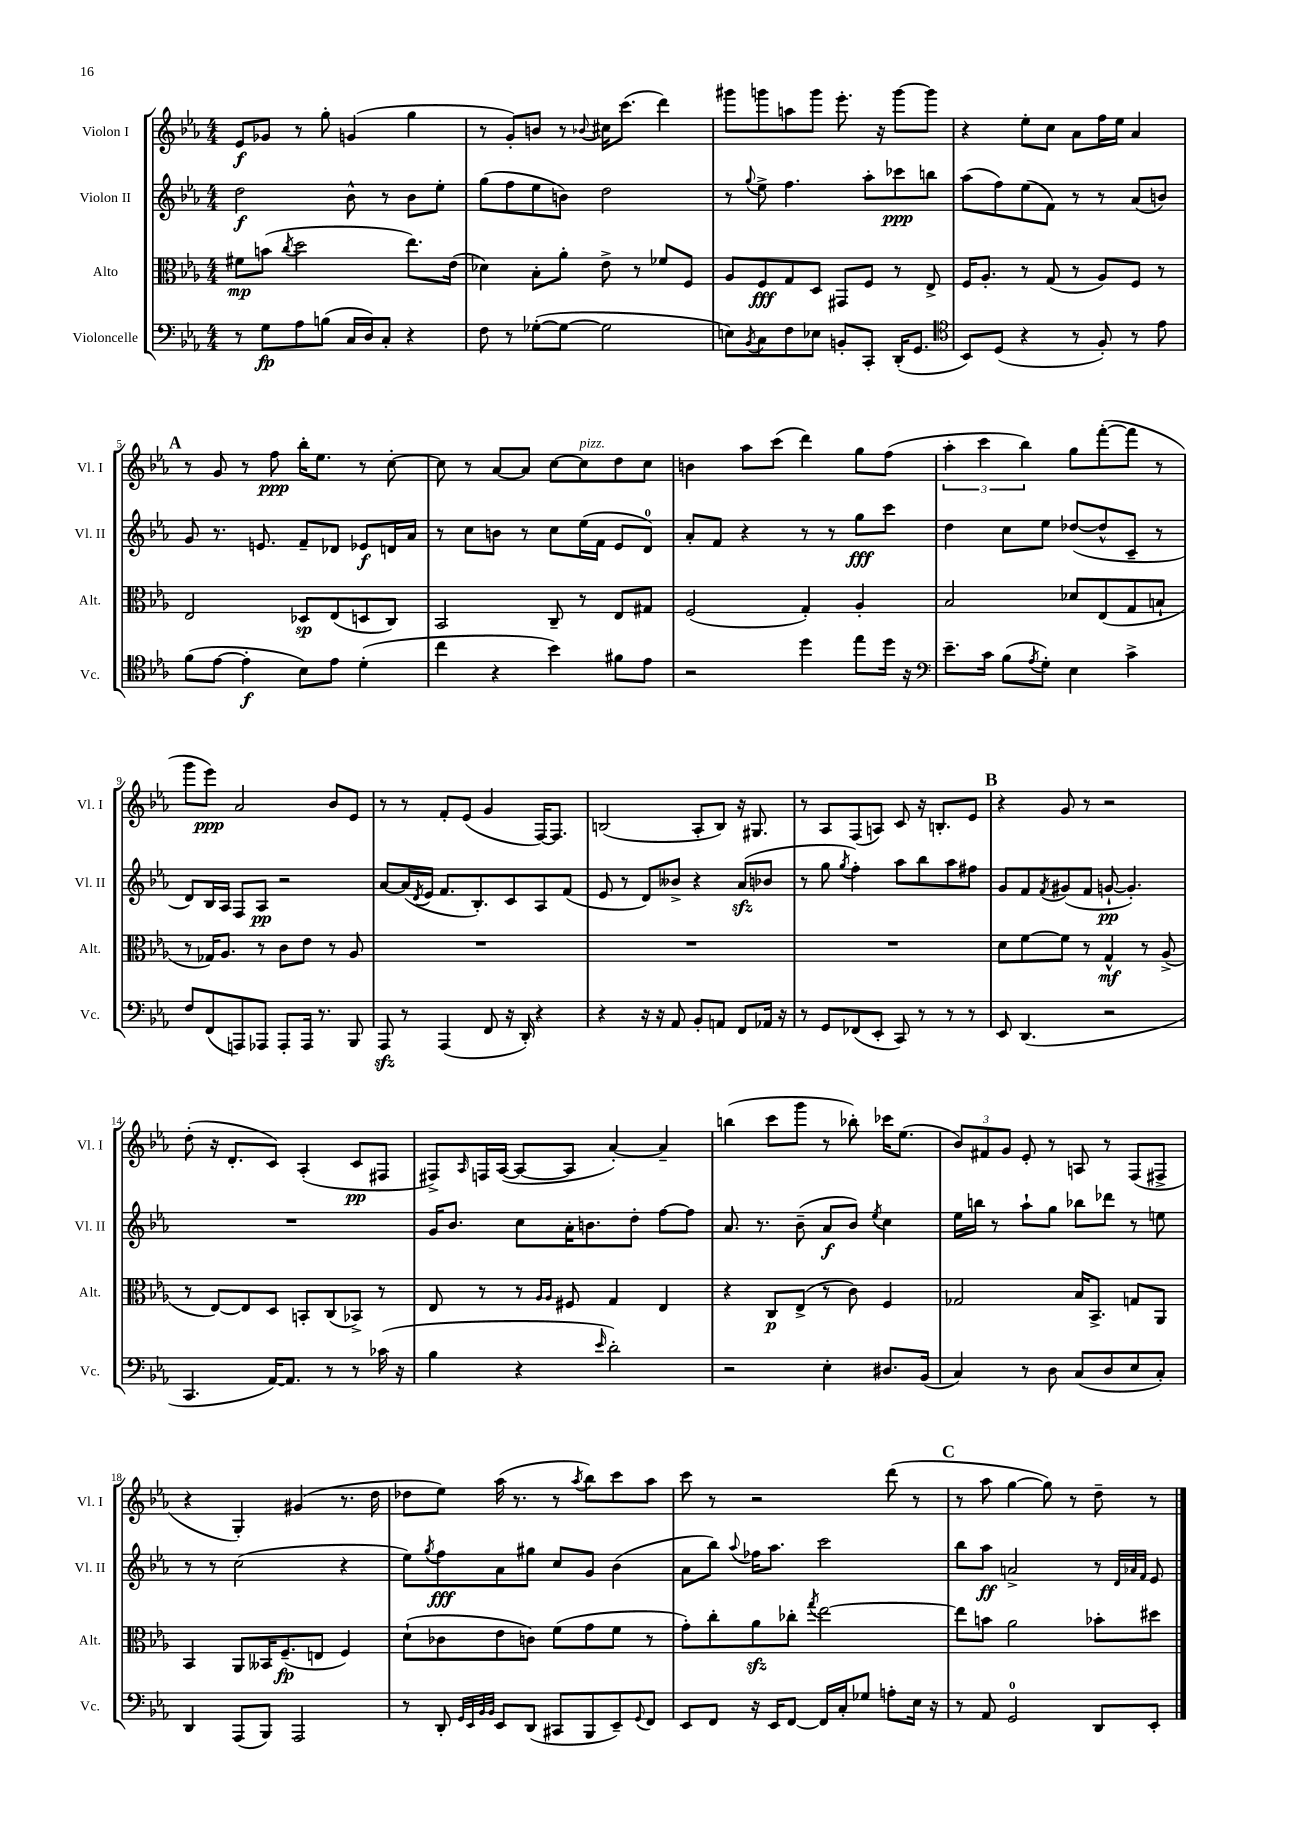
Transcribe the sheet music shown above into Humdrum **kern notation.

**kern	**dynam	**kern	**dynam	**kern	**dynam	**kern	**dynam
*part4	*part4	*part3	*part3	*part2	*part2	*part1	*part1
*staff4	*staff4	*staff3	*staff3	*staff2	*staff2	*staff1	*staff1
*I"Violoncelle	*	*I"Alto	*	*I"Violon II	*	*I"Violon I	*
*I'Vc.	*	*I'Alt.	*	*I'Vl. II	*	*I'Vl. I	*
*clefF4	*	*clefC3	*	*clefG2	*	*clefG2	*
*k[b-e-a-]	*	*k[b-e-a-]	*	*k[b-e-a-]	*	*k[b-e-a-]	*
*M4/4	*	*M4/4	*	*M4/4	*	*M4/4	*
=1	=1	=1	=1	=1	=1	=1	=1
8r	.	8f#X\L	mp	2dd\	f	8e-/L	f
8G\L	fp	(8bn\J	.	.	.	8g-X/J	.
.	.	8qcc/	.	.	.	.	.
8A-\	.	2dd\	.	.	.	8r	.
(8Bn\J	.	.	.	.	.	8gg'\	.
16C/LL	.	.	.	8b-^^\	.	(4gn/	.
16D/J)	.	.	.	.	.	.	.
8C'/J	.	.	.	8r	.	.	.
4r	.	8.ee-\L)	.	8b-\L	.	4gg\	.
.	.	.	.	8ee-'\J	.	.	.
.	.	(16e-\Jk	.	.	.	.	.
=2	=2	=2	=2	=2	=2	=2	=2
8F\	.	4d-X\)	.	(8gg\L	.	8r	.
8r	.	.	.	8ff\	.	8g'/L)	.
([8G-X'\L	.	8B-'\L	.	8ee-\	.	8bn/J	.
8G-\J_	.	8a-'\J	.	8bn\J)	.	8r	.
.	.	.	.	.	.	8qqb-X/	.
2G-\]	.	8e-^\	.	2dd\	.	16cc#X\KL	.
.	.	.	.	.	.	(8.ccc\J	.
.	.	8r	.	.	.	.	.
.	.	8f-X/L	.	.	.	4ddd\)	.
.	.	8F/J	.	.	.	.	.
=3	=3	=3	=3	=3	=3	=3	=3
8En\L)	.	8A-/L	.	8r	.	8ggg#X\L	.
8qBB-/	.	.	.	8qqgg/	.	.	.
8C\	.	8F/	fff	8ee-^\	.	8gggn\	.
8F\	.	8G/	.	4.ff\	.	8aan\	.
8E-X\J	.	8D/J	.	.	.	8ggg\J	.
8BBn'/L	.	8GG#X/L	.	.	.	8.eee-'\	.
8CC'/J	.	8F/J	.	8aa-'\L	.	.	.
.	.	.	.	.	.	16r	.
(16DD'/KL	.	8r	.	8ccc-X\	ppp	[8ggg\L	.
8.GG/J	.	.	.	.	.	.	.
.	.	8E-^/	.	8bbn\J	.	8ggg\J]	.
=4	=4	=4	=4	=4	=4	=4	=4
*clefC4	*	*	*	*	*	*	*
8BB-/L)	.	16F/KL	.	(8aa-\L	.	4r	.
.	.	8.A-'/J	.	.	.	.	.
(8D/J	.	.	.	8ff\)	.	.	.
4r	.	8r	.	(8ee-\	.	8ee-'\L	.
.	.	(8G/	.	8f\J)	.	8cc\J	.
8r	.	8r	.	8r	.	8a-\L	.
8F'/)	.	8A-/L)	.	8r	.	16ff\L	.
.	.	.	.	.	.	16ee-\JJ	.
8r	.	8F/J	.	(8a-/L	.	4a-/	.
8e-\	.	8r	.	8bn/J)	.	.	.
!!LO:LB:g=z
!!LO:REH:place=s1:t=A
=5	=5	=5	=5	=5	=5	=5	=5
(8f\L	.	2E-/	.	8g/	.	8r	.
[8e-\J	.	.	.	8.r	.	8g/	.
4e-'\]	f	.	.	.	.	8r	.
.	.	.	.	8.en/	.	.	.
.	.	.	.	.	.	8ff\	ppp
8B-\L)	.	8D-X/L	sp	8f~/L	.	16bb-'\KL	.
.	.	.	.	.	.	8.ee-\J	.
8e-\J	.	(8E-/	.	8d-X/J	.	.	.
(4d'\	.	8Dn/	.	8e-X/L	f	8r	.
.	.	8C/J)	.	16dn/L	.	[8cc'\	.
.	.	.	.	16a-/JJ	.	.	.
=6	=6	=6	=6	=6	=6	=6	=6
4cc\	.	2BB-/	.	8r	.	8cc\]	.
.	.	.	.	8cc\L	.	8r	.
4r	.	.	.	8bn\J	.	[8a-/L	.
.	.	.	.	8r	.	8a-/J]	.
4b-\)	.	8C~/	.	8cc\L	.	[8cc\L	.
!	!	!	!	!	!	!LO:TX:a:i:t=pizz.	!
.	.	8r	.	(16ee-\L	.	8cc\]	.
.	.	.	.	16f\JJ	.	.	.
8f#X\L	.	8E-/L	.	8e-/L	.	8dd\	.
8e-\J	.	8G#X/J	.	8d/J)	.	8cc\J	.
=7	=7	=7	=7	=7	=7	=7	=7
2r	.	(2F/	.	8a-'/L	.	4bn\	.
.	.	.	.	8f/J	.	.	.
.	.	.	.	4r	.	8aa-\L	.
.	.	.	.	.	.	(8ccc\J	.
4dd\	.	4G'/)	.	8r	.	4ddd\)	.
.	.	.	.	8r	.	.	.
8ee-\L	.	4A-'/	.	8gg\L	fff	8gg\L	.
16dd\Jk	.	.	.	8ccc\J	.	(8ff\J	.
16r	.	.	.	.	.	.	.
=8	=8	=8	=8	=8	=8	=8	=8
*clefF4	*	*	*	*	*	*	*
8.e-~\L	.	2B-/	.	4dd\	.	6aa-'\	.
.	.	.	.	.	.	6ccc\	.
16c\Jk	.	.	.	.	.	.	.
(8B-\L	.	.	.	8cc\L	.	.	.
.	.	.	.	.	.	6bb-\)	.
8qA-/	.	.	.	.	.	.	.
8G'\J)	.	.	.	8ee-\J	.	.	.
4E-\	.	8d-X/L	.	([8dd-X/L	.	8gg\L	.
.	.	(8E-/	.	8dd-^^/]	.	([8fff'\	.
4c^\	.	8G/	.	8c~/J	.	8fff\J]	.
.	.	8Bn`/J	.	8r	.	8r	.
!!LO:LB:g=z
=9	=9	=9	=9	=9	=9	=9	=9
8F/L	.	8r	.	8d/L)	.	8ggg\L	.
(8FF/	.	16G-X/KL)	.	16B-/L	.	8eee-\J)	ppp
.	.	8.A-/J	.	16A-/JJ	.	.	.
8AAAn/)	.	.	.	8F/L	.	2a-/	.
8AAA-X/J	.	8r	.	8A-/J	pp	.	.
8AAA-'/L	.	8c\L	.	2r	.	.	.
16AAA-/Jk	.	8e-\J	.	.	.	.	.
8.r	.	.	.	.	.	.	.
.	.	8r	.	.	.	8b-/L	.
8BBB-/	.	8A-/	.	.	.	8e-/J	.
=10	=10	=10	=10	=10	=10	=10	=10
8AAA-zz/	.	1r	.	[8a-/L	.	8r	.
8r	.	.	.	(16a-/L]	.	8r	.
.	.	.	.	8qd/	.	.	.
.	.	.	.	16e-/JJ	.	.	.
(4AAA-/	.	.	.	8.f/L	.	8f'/L	.
.	.	.	.	.	.	(8e-/J	.
.	.	.	.	8.B-'/)	.	.	.
8FF/	.	.	.	.	.	4g/	.
16r	.	.	.	8c/	.	.	.
16DD'/)	.	.	.	.	.	.	.
4r	.	.	.	8A-/	.	[16F/KL)	.
.	.	.	.	.	.	8.F/J]	.
.	.	.	.	(8f/J	.	.	.
=11	=11	=11	=11	=11	=11	=11	=11
4r	.	1r	.	8e-/	.	(2Bn/	.
.	.	.	.	8r	.	.	.
16r	.	.	.	8d/L)	.	.	.
16r	.	.	.	.	.	.	.
8AA-/	.	.	.	8b--X^/J	.	.	.
8BB-'/L	.	.	.	4r	.	8A-'/L	.
8AAn/J	.	.	.	.	.	8B/J)	.
8FF/L	.	.	.	(8a-zz/L	.	16r	.
.	.	.	.	.	.	8.G#X/	.
16AA-X/Jk	.	.	.	8b-X/J	.	.	.
16r	.	.	.	.	.	.	.
=12	=12	=12	=12	=12	=12	=12	=12
8r	.	1r	.	8r	.	8r	.
8GG/L	.	.	.	8gg\	.	8A-/L	.
.	.	.	.	8qgg/	.	.	.
(8FF-X/	.	.	.	4ff'\)	.	(8F/	.
8EE-'/J	.	.	.	.	.	8An/J)	.
8CC/)	.	.	.	8aa-\L	.	8c/	.
8r	.	.	.	8bb-\	.	16r	.
.	.	.	.	.	.	8.Bn'/L	.
8r	.	.	.	8aa-\	.	.	.
8r	.	.	.	8ff#X\J	.	8e-/J	.
!!LO:REH:place=s1:t=B
=13	=13	=13	=13	=13	=13	=13	=13
8EE-/	.	8d\L	.	8g/L	.	4r	.
(4.DD/	.	[8f\	.	8f/	.	.	.
.	.	.	.	8qf/	.	.	.
.	.	8f\J]	.	(8g#X/	.	8g/	.
.	.	8r	.	8f/J	.	8r	.
2r	.	4G^^/	mf	[8gn`/	pp	2r	.
.	.	.	.	4.g'/])	.	.	.
.	.	8r	.	.	.	.	.
.	.	(8A-^/	.	.	.	.	.
!!LO:LB:g=z
=14	=14	=14	=14	=14	=14	=14	=14
4.CC/	.	8r	.	1r	.	(8dd'\	.
.	.	[8E-/L)	.	.	.	16r	.
.	.	.	.	.	.	8.d'/L	.
.	.	8E-/]	.	.	.	.	.
[16AA-/KL)	.	8D/J	.	.	.	8c/J)	.
8.AA-/J]	.	.	.	.	.	.	.
.	.	8BBn'/L	.	.	.	(4A-'/	.
8r	.	(8C/	.	.	.	.	.
8r	.	8BB-X^/J)	.	.	.	8c/L	pp
(16c-X\	.	8r	.	.	.	8F#X/J	.
16r	.	.	.	.	.	.	.
=15	=15	=15	=15	=15	=15	=15	=15
4B-\	.	8E-/	.	16g/KL	.	8F#X^/L)	.
.	.	.	.	8.b-/J	.	.	.
.	.	.	.	.	.	16qqA-/	.
.	.	8r	.	.	.	16Fn/L	.
.	.	.	.	.	.	([16A-/JJ	.
4r	.	8r	.	8cc\L	.	8A-/L_	.
.	.	16qqA-/LL	.	.	.	.	.
.	.	16qqA-/JJ	.	.	.	.	.
.	.	8F#X/	.	16a-'\K	.	8A-/J]	.
.	.	.	.	8.bn\	.	.	.
16qqe-/	.	.	.	.	.	.	.
2d'\)	.	4G/	.	.	.	[4a-'/)	.
.	.	.	.	8dd'\J	.	.	.
.	.	4E-/	.	[8ff\L	.	4a-~/]	.
.	.	.	.	8ff\J]	.	.	.
=16	=16	=16	=16	=16	=16	=16	=16
2r	.	4r	.	8.a-/	.	(4bbn\	.
.	.	.	.	8.r	.	.	.
.	.	8C/L	p	.	.	8ccc\L	.
.	.	(8E-^/J	.	(8b-~\	.	8ggg\J	.
4E-'\	.	8r	.	8a-/L	f	8r	.
.	.	8c\)	.	8b-/J)	.	8bb-X'\)	.
.	.	.	.	8qee-/	.	.	.
8.D#X/L	.	4F/	.	4cc\	.	16ccc-X\KL	.
.	.	.	.	.	.	(8.ee-\J	.
(16BB-/Jk	.	.	.	.	.	.	.
=17	=17	=17	=17	=17	=17	=17	=17
4C/)	.	2G-X/	.	16ee-\LL	.	12b-/L)	.
.	.	.	.	16bbn\JJ	.	.	.
.	.	.	.	.	.	12f#X/	.
.	.	.	.	8r	.	.	.
.	.	.	.	.	.	12g/J	.
8r	.	.	.	8aa-`\L	.	8e-'/	.
8D\	.	.	.	8gg\J	.	8r	.
(8C/L	.	16B-/KL	.	8bb-X\L	.	8An/	.
.	.	8.BB-^/J	.	.	.	.	.
8D/	.	.	.	8ddd-X\J	.	8r	.
8E-/	.	8Gn/L	.	8r	.	(8F/L	.
8C'/J)	.	8AA-/J	.	8een\	.	8F#X^/J	.
!!LO:LB:g=z
=18	=18	=18	=18	=18	=18	=18	=18
4DD/	.	4BB-/	.	8r	.	4r	.
.	.	.	.	8r	.	.	.
(8AAA-/L	.	8AA-/L	.	(2cc\	.	4G'/)	.
8BBB-/J)	.	16BB--X/K	.	.	.	.	.
.	.	(8.F~/	fp	.	.	.	.
2AAA-/	.	.	.	.	.	(4g#X/	.
.	.	8En/J	.	.	.	.	.
.	.	4F/)	.	4r	.	8.r	.
.	.	.	.	.	.	16dd\	.
=19	=19	=19	=19	=19	=19	=19	=19
8r	.	(8d`\L	.	8ee-\L)	.	8dd-X\L	.
.	.	.	.	8qgg/	.	.	.
8DD'/	.	8c-X\	.	8ff\	fff	8ee-\J)	.
32qqGG/LLL	.	.	.	.	.	.	.
32qqEE-/	.	.	.	.	.	.	.
32qqBB-/	.	.	.	.	.	.	.
32qqBB-/JJJ	.	.	.	.	.	.	.
8EE-/L	.	8e-\	.	8a-\	.	(16aa-\	.
.	.	.	.	.	.	8.r	.
(8DD/J	.	8cn\J)	.	8gg#X\J	.	.	.
8CC#X/L	.	(8f\L	.	8cc/L	.	8r	.
.	.	.	.	.	.	8qaa-/	.
8BBB-/	.	8g\	.	8g/J	.	8bb-\L)	.
8EE-~/)	.	8f\J	.	(4b-\	.	8ccc\	.
8qqGG/	.	.	.	.	.	.	.
8FF/J	.	8r	.	.	.	8aa-\J	.
=20	=20	=20	=20	=20	=20	=20	=20
8EE-/L	.	8g'\L)	.	8a-\L	.	8ccc\	.
8FF/J	.	8cc'\	.	8bb-\J)	.	8r	.
.	.	.	.	8qqaa-/	.	.	.
16r	.	8a-zz\	.	16ff-X\KL	.	2r	.
16EE-/KL	.	.	.	8.aa-\J	.	.	.
[8FF/J	.	8cc-X'\J	.	.	.	.	.
.	.	8qgg/	.	.	.	.	.
16FF/LL]	.	[2ee-\	.	2ccc\	.	.	.
16C'/J	.	.	.	.	.	.	.
8G-X/J	.	.	.	.	.	.	.
8An'\L	.	.	.	.	.	(8ddd\	.
16E-\Jk	.	.	.	.	.	8r	.
16r	.	.	.	.	.	.	.
!!LO:REH:place=s1:t=C
=21	=21	=21	=21	=21	=21	=21	=21
8r	.	8ee-\L]	.	8bb-\L	.	8r	.
8AA-/	.	8bn\J	.	8aa-\J	ff	8aa-\	.
2GG/	.	2a-\	.	2an^/	.	[4gg\	.
.	.	.	.	.	.	8gg\])	.
.	.	.	.	.	.	8r	.
8DD/L	.	8b-X'\L	.	8r	.	8dd~\	.
.	.	.	.	32qqd/LLL	.	.	.
.	.	.	.	32qqa-X/	.	.	.
.	.	.	.	32qqf/JJJ	.	.	.
8EE-'/J	.	8dd#X\J	.	8e-/	.	8r	.
==	==	==	==	==	==	==	==
*-	*-	*-	*-	*-	*-	*-	*-
